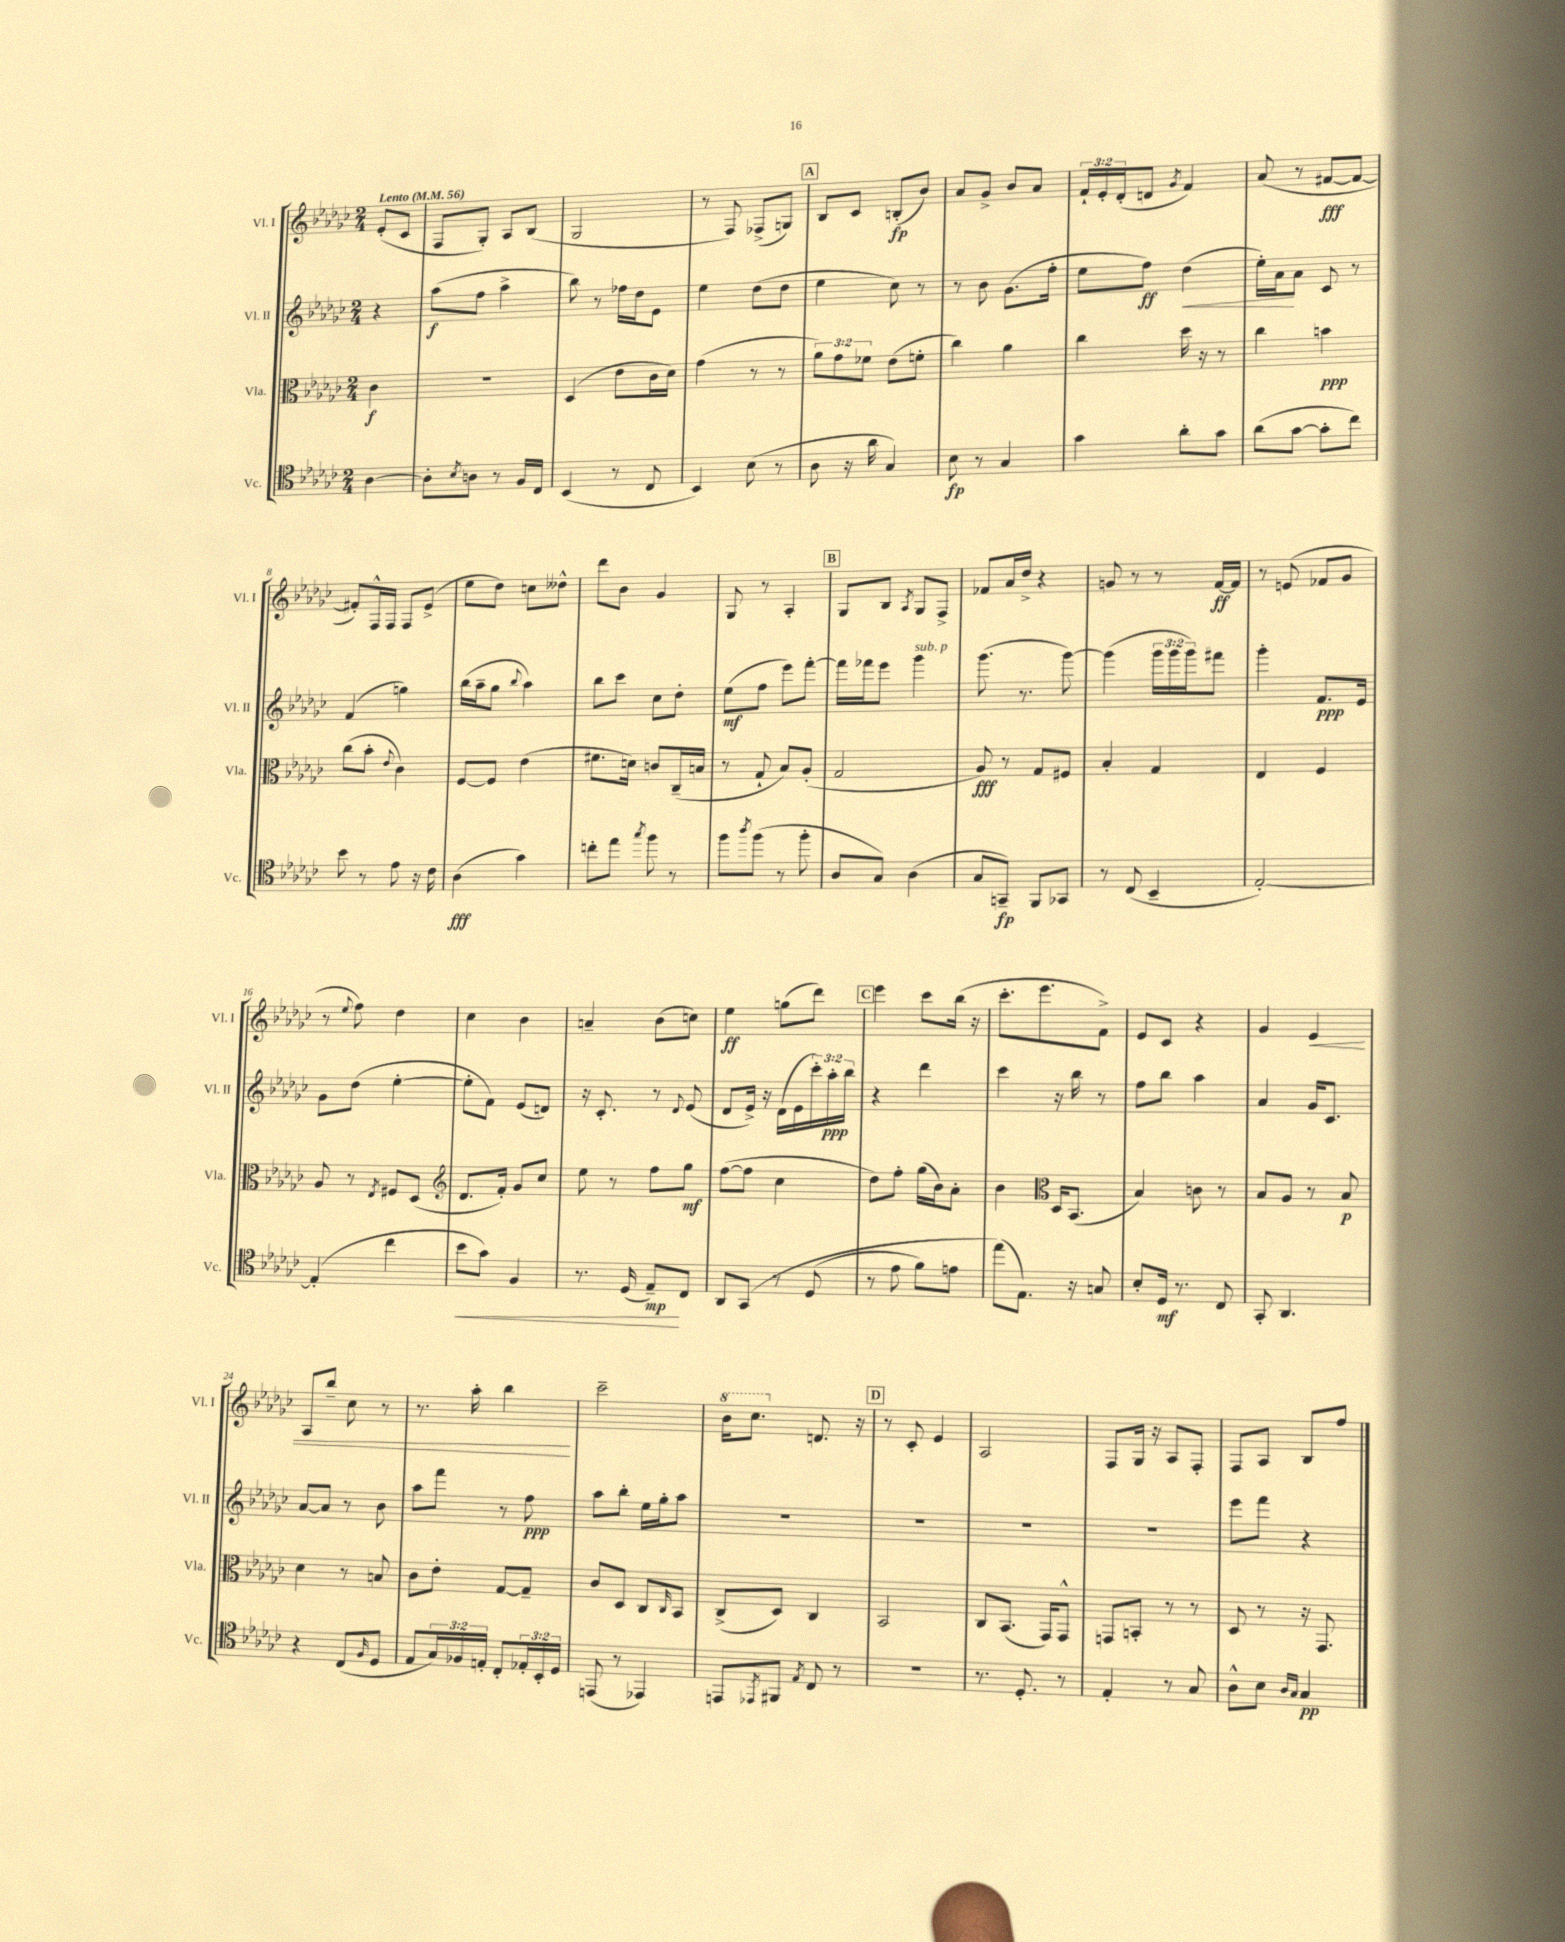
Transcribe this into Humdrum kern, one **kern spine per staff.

**kern	**dynam	**kern	**dynam	**kern	**dynam	**kern	**dynam
*part4	*part4	*part3	*part3	*part2	*part2	*part1	*part1
*staff4	*staff4	*staff3	*staff3	*staff2	*staff2	*staff1	*staff1
*I"Vc.	*	*I"Vla.	*	*I"Vl. II	*	*I"Vl. I	*
*I'Vc.	*	*I'Vla.	*	*I'Vl. II	*	*I'Vl. I	*
*clefC4	*	*clefC3	*	*clefG2	*	*clefG2	*
*k[b-e-a-d-g-c-]	*	*k[b-e-a-d-g-c-]	*	*k[b-e-a-d-g-c-]	*	*k[b-e-a-d-g-c-]	*
*M2/4	*	*M2/4	*	*M2/4	*	*M2/4	*
*MM56	*	*MM56	*	*MM56	*	*MM56	*
=	=	=	=	=	=	=	=
!	!	!	!	!	!	!LO:TX:a:B:t=Lento	!
[4A-\	.	4c-\	f	4r	.	(8e-'/L	.
.	.	.	.	.	.	8c-/J	.
=1	=1	=1	=1	=1	=1	=1	=1
8A-'\L]	.	2r	.	(8aa-\L	f	8F/L	.
8qB-/	.	.	.	.	.	.	.
8An\J	.	.	.	8ff\J	.	8G-'/J)	.
8r	.	.	.	4aa-^\	.	8A-/L	.
16F/LL	.	.	.	.	.	(8B-/J	.
16C-/JJ	.	.	.	.	.	.	.
=2	=2	=2	=2	=2	=2	=2	=2
(4BB-/	.	(4D-/	.	8bb-\)	.	2G-/	.
.	.	.	.	8r	.	.	.
8r	.	8e-\L	.	16ff-X\LL	.	.	.
.	.	.	.	16dd-\J	.	.	.
8C-/	.	16c-\L	.	8e-\J	.	.	.
.	.	16d-\JJ)	.	.	.	.	.
=3	=3	=3	=3	=3	=3	=3	=3
4BB-/)	.	(4g-\	.	4ee-\	.	8r	.
.	.	.	.	.	.	8F/)	.
(8B-\	.	8r	.	(8dd-\L	.	(8F-X^/L	.
8r	.	8r	.	8dd-\J	.	8Gn/J)	.
!!LO:REH:place=s1:t=A
=4	=4	=4	=4	=4	=4	=4	=4
8A-\	.	12a-\L)	.	4ee-\	.	8B-/L	.
.	.	12g-\	.	.	.	.	.
16r	.	.	.	.	.	8c-/J	.
.	.	12f-X\J	.	.	.	.	.
16a-\	.	.	.	.	.	.	.
4G-/)	.	(8e-\L	.	8cc-\)	.	(8Bn'/L	fp
.	.	8fn'\J	.	8r	.	8b-/J)	.
=5	=5	=5	=5	=5	=5	=5	=5
8B-\	fp	4cc-\)	.	8r	.	8a-/L	.
8r	.	.	.	8b-\	.	8g-^/J	.
4G-/	.	4a-\	.	(8.g-\L	.	8b-/L	.
.	.	.	.	.	.	8a-/J	.
.	.	.	.	16ff'\Jk	.	.	.
=6	=6	=6	=6	=6	=6	=6	=6
4g-\	.	4cc-\	.	8ee-\L	.	24f`/LL	.
.	.	.	.	.	.	24e-'/	.
.	.	.	.	.	.	(24d-'/J	.
.	.	.	.	8ff\J)	ff	8dn/J	.
.	.	.	.	.	.	8qg-/	.
!	!	!	!	!	!LO:HP:b	!	!
8a-'\L	.	16dd-\	.	(4dd-\	<	4f/)	.
.	.	16r	.	.	.	.	.
8g-\J	.	8r	.	.	.	.	.
=7	=7	=7	=7	=7	=7	=7	=7
(8a-\L	.	4cc-\	.	16ee-'\LL)	.	(8a-/	.
.	.	.	.	16a-\J	.	.	.
[8g-\J	.	.	.	8a-\J	[	8r	.
8g-'\L]	.	4bn\	ppp	8c-/	.	[8f#X/L	fff
8cc-\J)	.	.	.	8r	.	8f#/J_	.
!!LO:LB:g=z
=8	=8	=8	=8	=8	=8	=8	=8
8b-\	.	(8cc-\L	.	(4f/	.	8f#X'/L])	.
8r	.	8b-'\J	.	.	.	16F^^/L	.
.	.	.	.	.	.	16F/JJ	.
.	.	8qqe-/	.	.	.	.	.
8e-\	.	4c-\)	.	4ggn\)	.	8F/L	.
16r	.	.	.	.	.	(8e-^/J	.
16c-\	.	.	.	.	.	.	.
=9	=9	=9	=9	=9	=9	=9	=9
(4A-\	fff	[8F/L	.	(16bb-\LL	.	8ee-\L	.
.	.	.	.	16aa-~\J	.	.	.
.	.	8F/J]	.	8gg-\J	.	8dd-\J)	.
.	.	.	.	8qqbb-/	.	.	.
4g-\)	.	(4e-\	.	4aa-\)	.	8ccn\L	.
.	.	.	.	.	.	8dd--X^^\J	.
=10	=10	=10	=10	=10	=10	=10	=10
8ccn'\L	.	8.f#X\L	.	8bb-\L	.	8ddd-\L	.
8ee-\J	.	.	.	8ccc-\J	.	8b-\J	.
.	.	16dn\Jk)	.	.	.	.	.
8qgg-/	.	.	.	.	.	.	.
8ff\	.	8cn/L	.	8cc-\L	.	4g-/	.
8r	.	(16C-~/L	.	8dd-'\J	.	.	.
.	.	16Bn/JJ	.	.	.	.	.
=11	=11	=11	=11	=11	=11	=11	=11
8ff\L	.	8r	.	(8ee-\L	mf	8G-/	.
8qaa-/	.	.	.	.	.	.	.
(8ff\J	.	8G-`/	.	8ff\J	.	8r	.
8r	.	8B-/L)	.	8eee-\L)	.	4A-'/	.
8ff'\	.	(8A-'/J	.	[8fff'\J	.	.	.
!!LO:REH:place=s1:t=B
=12	=12	=12	=12	=12	=12	=12	=12
8A-/L	.	2G-/	.	16fff\LL]	.	8G-/L	.
.	.	.	.	16fff-X\J	.	.	.
8G-/J)	.	.	.	8eee-\J	.	8B-/J	.
.	.	.	.	.	.	8qA-/	.
!	!	!	!	!LO:TX:a:i:t=sub. p	!	!	!
(4A-\	.	.	.	4ggg-\	.	8G-/L	.
.	.	.	.	.	.	8F^/J	.
=13	=13	=13	=13	=13	=13	=13	=13
8G-/L	.	8A-/)	fff	(8.ggg-\	.	8f-X/L	.
8GGn~/J)	fp	8r	.	.	.	16a-/L	.
.	.	.	.	8.r	.	16dd-^/JJ	.
8FF/L	.	8G-/L	.	.	.	4r	.
8GG-X/J	.	8F#X/J	.	[8ggg-\)	.	.	.
=14	=14	=14	=14	=14	=14	=14	=14
8r	.	4B-'/	.	(4ggg-\]	.	8gn/	.
(8C-/	.	.	.	.	.	8r	.
4BB-~/	.	4G-/	.	24ggg-\LL	.	8r	.
.	.	.	.	24ggg-\	.	.	.
.	.	.	.	24ggg-\J)	.	.	.
.	.	.	.	8fff#X\J	.	[16f/LL	ff
.	.	.	.	.	.	16f/JJ]	.
=15	=15	=15	=15	=15	=15	=15	=15
[2E-'/)	.	4E-/	.	4ggg-'\	.	8r	.
.	.	.	.	.	.	(8en/	.
.	.	4F/	.	8.f/L	ppp	8f-X/L	.
.	.	.	.	.	.	8g-/J	.
.	.	.	.	16e-/Jk	.	.	.
!!LO:LB:g=z
=16	=16	=16	=16	=16	=16	=16	=16
(4E-'/]	.	8A-/	.	8g-\L	.	8r	.
.	.	.	.	.	.	8qqee-/	.
.	.	8r	.	(8dd-\J	.	8ff\)	.
.	.	8qE-/	.	.	.	.	.
4cc-\	.	8F#X/L	.	[4ee-'\	.	4dd-\	.
.	.	(8D-/J	.	.	.	.	.
=17	=17	=17	=17	=17	=17	=17	=17
*	*	*clefG2	*	*	*	*	*
!	!LO:HP:b	!	!	!	!	!	!
8b-\L	<	8.d-/L	.	8ee-'\L]	.	4cc-\	.
8g-\J)	.	.	.	8f\J)	.	.	.
.	.	16f'/Jk)	.	.	.	.	.
4F/	.	8g-/L	.	(8e-/L	.	4b-\	.
.	.	8cc-/J	.	8dn/J)	.	.	.
=18	=18	=18	=18	=18	=18	=18	=18
8.r	.	8ee-\	.	16r	.	4an~/	.
.	.	.	.	8.c-'/	.	.	.
.	.	8r	.	.	.	.	.
(16D-/	.	.	.	.	.	.	.
8E-~/L)	mp	8ff\L	.	8r	.	(8b-\L	.
.	.	.	.	8qqd-/	.	.	.
8C-/J	[	8gg-\J	mf	(8e-/	.	8ccn\J)	.
=19	=19	=19	=19	=19	=19	=19	=19
8AA-/L	.	([8ff\L	.	8d-/L	.	4ee-\	ff
(8GG-/J	.	8ff\J]	.	16e-^/Jk)	.	.	.
.	.	.	.	16r	.	.	.
8r	.	4cc-\	.	(16d-\LL	.	(8ggn\L	.
.	.	.	.	16e-\	.	.	.
(8D-/	.	.	.	24ccc-'\)	.	8ddd-\J)	.
.	.	.	.	24aa-'\	ppp	.	.
.	.	.	.	24bb-\JJ	.	.	.
!!LO:REH:place=s1:t=C
=20	=20	=20	=20	=20	=20	=20	=20
8r	.	8dd-\L)	.	4r	.	4eee-\	.
8e-\	.	8ff'\J	.	.	.	.	.
8f\L)	.	(16gg-\LL	.	4ddd-\	.	8ccc-\L	.
.	.	16b-\J)	.	.	.	.	.
8en\J	.	8a-'\J	.	.	.	(16bb-\Jk	.
.	.	.	.	.	.	16r	.
=21	=21	=21	=21	=21	=21	=21	=21
(8ee-\L)	.	4b-\	.	4ccc-\	.	8.ccc-'\L	.
8.E-\J)	.	.	.	.	.	.	.
.	.	.	.	.	.	8.eee-\	.
*	*	*clefC3	*	*	*	*	*
.	.	16D-/KL	.	16r	.	.	.
16r	.	(8.BB-/J	.	16bb-\	.	.	.
8Gn/	.	.	.	8r	.	8f^\J)	.
=22	=22	=22	=22	=22	=22	=22	=22
8B-'/L	.	4B-/)	.	8ff\L	.	8e-/L	.
16D-/Jk	mf	.	.	8bb-\J	.	8c-/J	.
8.r	.	.	.	.	.	.	.
.	.	8cn\	.	4aa-\	.	4r	.
8C-/	.	8r	.	.	.	.	.
=23	=23	=23	=23	=23	=23	=23	=23
8GG-'/	.	8B-/L	.	4a-/	.	4g-/	.
4.AA-/	.	8A-/J	.	.	.	.	.
!	!	!	!	!	!	!	!LO:HP:b
.	.	8r	.	16g-/KL	.	4e-/	<
.	.	.	.	8.c-/J	.	.	.
.	.	8B-/	p	.	.	.	.
!!LO:LB:g=z
=24	=24	=24	=24	=24	=24	=24	=24
4r	.	4d-\	.	[8a-/L	.	8A-/L	.
.	.	.	.	8a-/J]	.	8bb-~/J	.
(8C-/L	.	8r	.	8r	.	8cc-\	.
16qqF/	.	.	.	.	.	.	.
8D-/J	.	8Bn/	.	8b-\	.	8r	.
=25	=25	=25	=25	=25	=25	=25	=25
8E-/L	.	8c-\L	.	8aa-\L	.	8.r	.
24G-/L)	.	8e-'\J	.	8fff\J	.	.	.
24F-X/	.	.	.	.	.	.	.
.	.	.	.	.	.	16aa-'\	.
24En'/JJ	.	.	.	.	.	.	.
8C-'/L	.	[8G-/L	.	8r	.	4bb-\	.
24E-X'/L	.	8G-~/J]	.	8ff\	ppp	.	.
24BB-'/	.	.	.	.	.	.	.
24D-/JJ	.	.	.	.	.	.	.
.	.	.	.	.	.	.	[
=26	=26	=26	=26	=26	=26	=26	=26
(8EEn/	.	8c-/L	.	8aa-\L	.	2ccc-~\	.
8r	.	8D-/J	.	8bb-'\J	.	.	.
4EE-X/)	.	8C-/L	.	16ee-\LL	.	.	.
.	.	.	.	16gg-'\J	.	.	.
.	.	16qqC-/	.	.	.	.	.
.	.	8BB-/J	.	8aa-\J	.	.	.
=27	=27	=27	=27	=27	=27	=27	=27
*	*	*	*	*	*	*8va	*
8EEn/L	.	(8C-^/L	.	2r	.	16bb-\KL	.
.	.	.	.	.	.	8.ccc-\J	.
8qEE-X/	.	.	.	.	.	.	.
8FF#X/J	.	8D-/J)	.	.	.	.	.
8qE-/	.	.	.	.	.	.	.
*	*	*	*	*	*	*X8va	*
8C-/	.	4C-/	.	.	.	8.dn/	.
8r	.	.	.	.	.	.	.
.	.	.	.	.	.	16r	.
!!LO:REH:place=s1:t=D
=28	=28	=28	=28	=28	=28	=28	=28
2r	.	2BB-/	.	2r	.	8r	.
.	.	.	.	.	.	8c-'/	.
.	.	.	.	.	.	4e-/	.
=29	=29	=29	=29	=29	=29	=29	=29
8.r	.	8C-/L	.	2r	.	2A-/	.
.	.	(8.BB-/J	.	.	.	.	.
8.D-'/	.	.	.	.	.	.	.
.	.	16GG-/KL)	.	.	.	.	.
8r	.	8GG-^^/J	.	.	.	.	.
=30	=30	=30	=30	=30	=30	=30	=30
4E-'/	.	8GGn/L	.	2r	.	8F/L	.
.	.	8BBn'/J	.	.	.	16G-/Jk	.
.	.	.	.	.	.	16r	.
8r	.	8r	.	.	.	8A-/L	.
8G-/	.	8r	.	.	.	8F'/J	.
=31	=31	=31	=31	=31	=31	=31	=31
8A-^^\L	.	8D-/	.	8eee-\L	.	8F/L	.
8B-\J	.	8r	.	8fff\J	.	8A-/J	.
16qqA-/LL	.	.	.	.	.	.	.
16qqG-/JJ	.	.	.	.	.	.	.
4G-/	pp	16r	.	4r	.	8B-/L	.
.	.	8.GG-/	.	.	.	.	.
.	.	.	.	.	.	8ff/J	.
==	==	==	==	==	==	==	==
*-	*-	*-	*-	*-	*-	*-	*-
